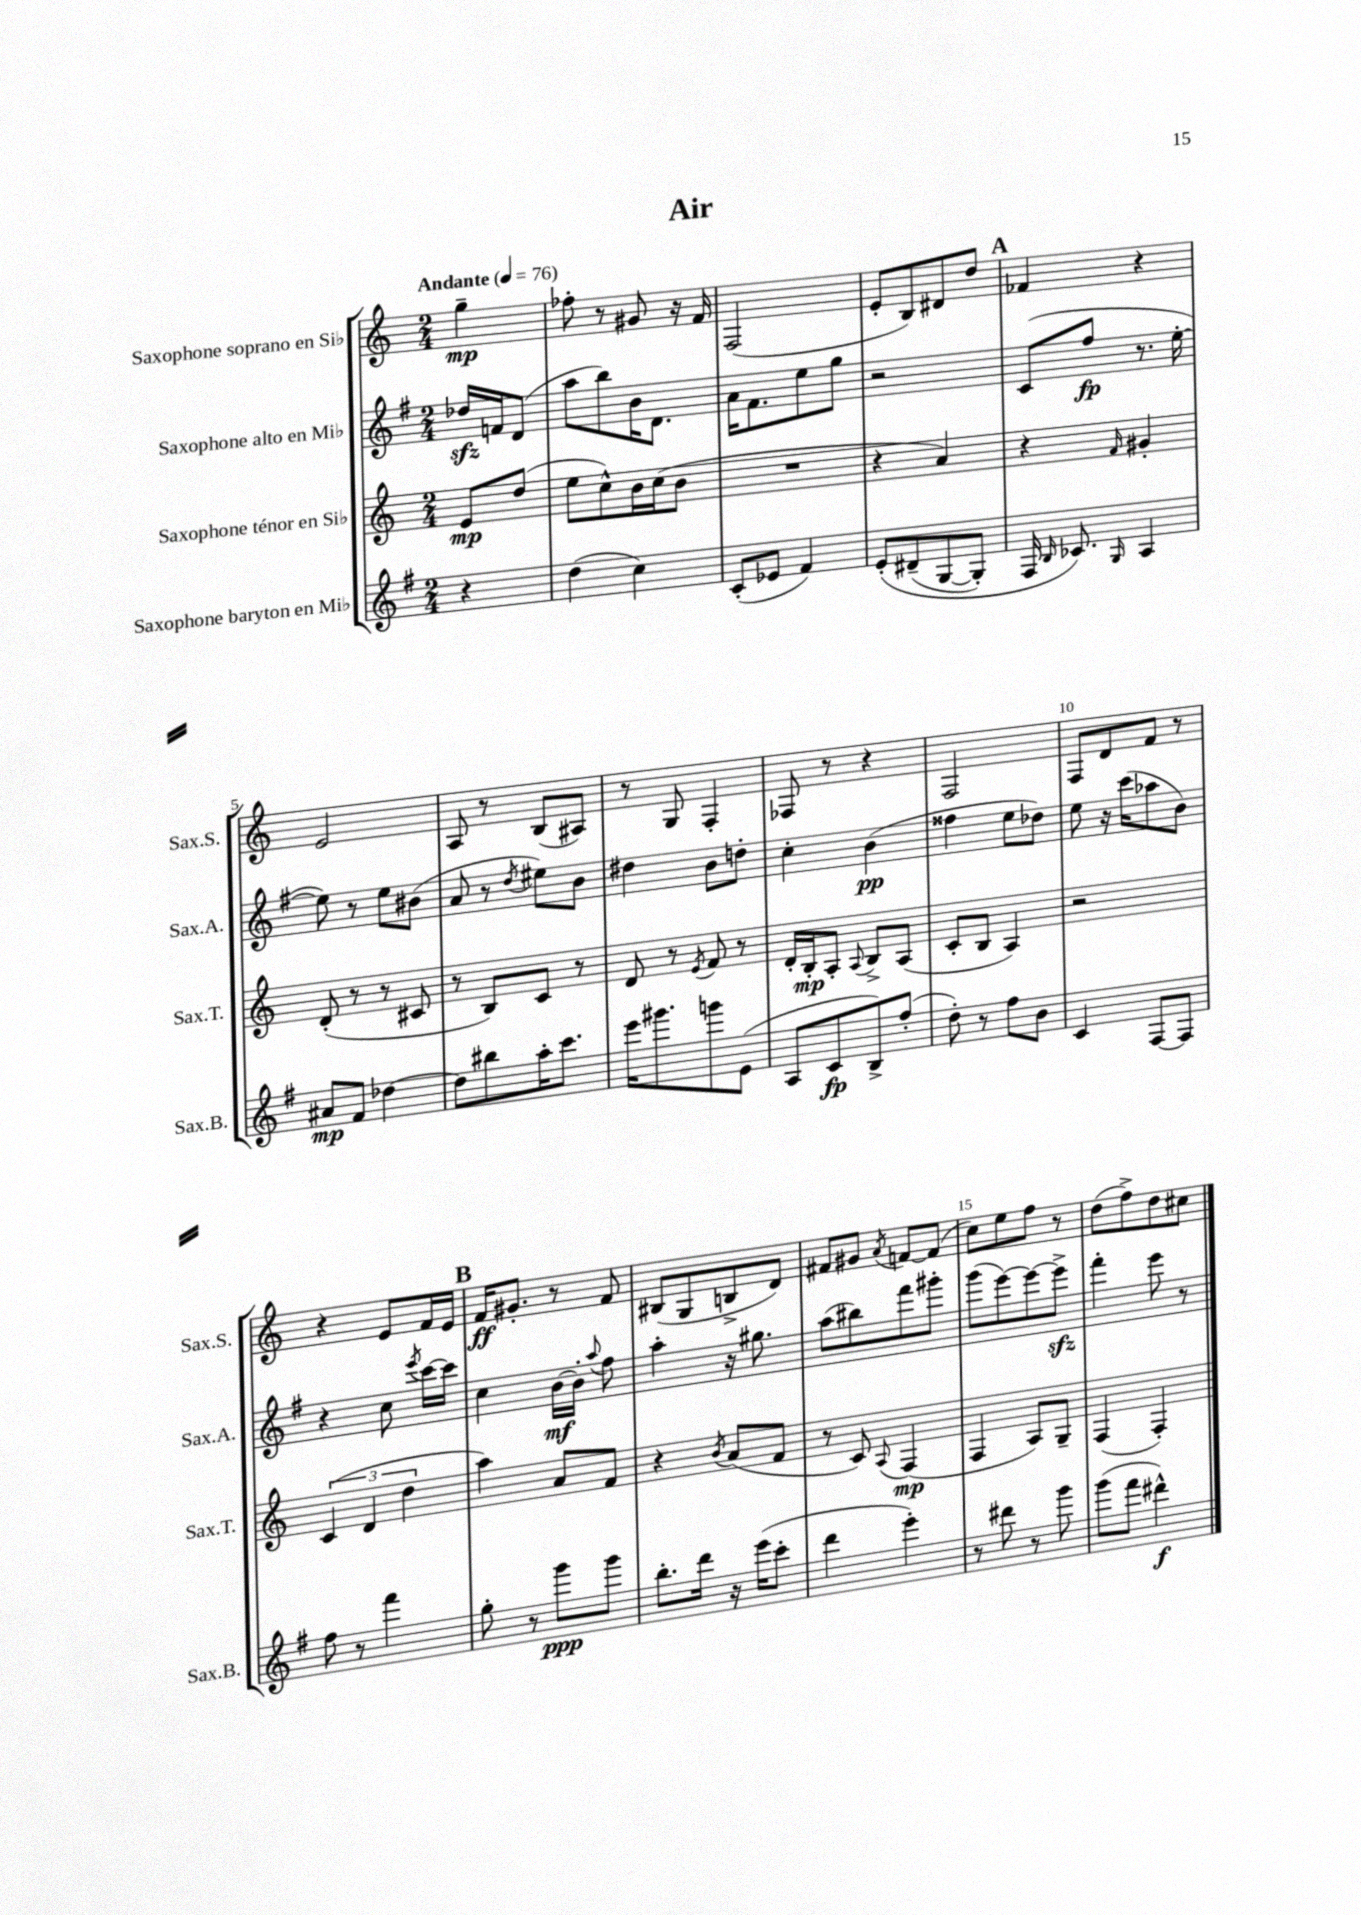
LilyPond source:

\header { title = "Air" }
<<
\new StaffGroup <<
\new Staff = "s0" \with { instrumentName = "Saxophone soprano en Sib" shortInstrumentName = "Sax.S." } {
    \clef treble \key c \major \numericTimeSignature \time 2/4 \partial 4 \tempo "Andante" 4 = 76
    \autoBeamOff g''4--\mp |
    fes''8-. r8 gis'8 r16 f'16 |
    f2( |
    e'8[-. b8) dis'8 d''8] |
    \mark \markup { \bold "A" } fes'4 r4 |
    e'2 |
    a8 r8 b8[( ais8]) |
    r8 g8 f4-. |
    fes8 r8 r4 |
    f2 |
    f8[ d'8 f'8] r8 |
    r4 e'8[ f'16 e'16] |
    \mark \markup { \bold "B" } f'16[\ff gis'8.]-. r8 f'8 |
    bis8[( g8 b8-> d'8]) |
    fis'8[ gis'8] \acciaccatura { a'8 } f'8[~ f'8]( |
    c''8[) e''8 f''8] r8 |
    d''8[( f''8->) d''8 cis''8] \bar "|." |
}
\new Staff = "s1" \with { instrumentName = "Saxophone alto en Mib" shortInstrumentName = "Sax.A." } {
    \clef treble \key g \major \numericTimeSignature \time 2/4 \partial 4
    \autoBeamOff des''16[\sfz f'16 d'8]( |
    a''8[ b''8) b'16 d'8.] |
    a'16[ fis'8. e''8 g''8] |
    r2 |
    \mark \markup { \bold "A" } c'8[( fis''8]\fp r8. e''16~-. |
    e''8) r8 e''8[ bis'8]( |
    a'8 r8 \acciaccatura { d''8 } eis''8[) b'8] |
    dis''4 b'8[ d''8]-. |
    c''4-. b'4\pp( |
    fisis''4 e''8[ des''8]) |
    e''8 r16 c'''16[( aes''8 b'8]) |
    r4 c''8 \acciaccatura { e'''8 } c'''16[~ c'''16] |
    \mark \markup { \bold "B" } c''4 b'16[~\mf b'16]-. \appoggiatura { a''8 } fis''8 |
    a''4-. r16 gis''8. |
    a''8[( bis''8) fis'''8 gis'''8]-. |
    g'''8[( e'''8~) e'''8~ e'''8]->\sfz |
    fis'''4-. e'''8 r8 \bar "|." |
}
\new Staff = "s2" \with { instrumentName = "Saxophone ténor en Sib" shortInstrumentName = "Sax.T." } {
    \clef treble \key c \major \numericTimeSignature \time 2/4 \partial 4
    \autoBeamOff e'8[\mp d''8]( |
    e''8[ c''8-^) b'16 c''16( b'8] |
    R2 |
    r4 a'4) |
    \mark \markup { \bold "A" } r4 \grace { f'16 } gis'4-. |
    d'8-.( r8 r8 cis'8 |
    r8 b8[) c'8] r8 |
    d'8 r8 \acciaccatura { e'8 } f'8 r8 |
    d'16[-. b16-.\mp a8]-. \appoggiatura { a8 } b8[-> a8]( |
    c'8[-. b8] a4) |
    r2 |
    \tuplet 3/2 { c'4( d'4 d''4 } |
    \mark \markup { \bold "B" } a''4) a'8[ f'8] |
    r4 \acciaccatura { b'8 } a'8[( f'8] |
    r8 c'8) \appoggiatura { a8 } f4\mp( |
    f4 a8[) g8]-- |
    f4( f4-.) \bar "|." |
}
\new Staff = "s3" \with { instrumentName = "Saxophone baryton en Mib" shortInstrumentName = "Sax.B." } {
    \clef treble \key g \major \numericTimeSignature \time 2/4 \partial 4
    \autoBeamOff r4 |
    d''4( c''4) |
    c'8[-.( ees'8] fis'4) |
    e'8[-.\( dis'8--( g8~ g8]-.) |
    \mark \markup { \bold "A" } fis16 \grace { b16 } ces'8.\) \grace { g16 } a4 |
    ais'8[\mp fis'8] des''4~ |
    des''8[ bis''8 a''16-. c'''8.] |
    e'''16[ gis'''8. g'''8 e'8]( |
    a8[ c'8\fp b8->) fis''8]-.( |
    d''8-.) r8 fis''8[ b'8] |
    c'4 fis8[~ fis8] |
    fis''8 r8 fis'''4 |
    \mark \markup { \bold "B" } g''8-. r8 g'''8[\ppp g'''8] |
    b''8.[-. d'''16] r16 e'''16[( c'''8]-. |
    d'''4 e'''4-.) |
    r8 dis'''8 r8 g'''8 |
    g'''8[( fis'''8] dis'''4-^\f) \bar "|." |
}
>>
>>
\layout { \context { \Score \override BarNumber.break-visibility = ##(#f #t #t) barNumberVisibility = #(every-nth-bar-number-visible 5) } }
